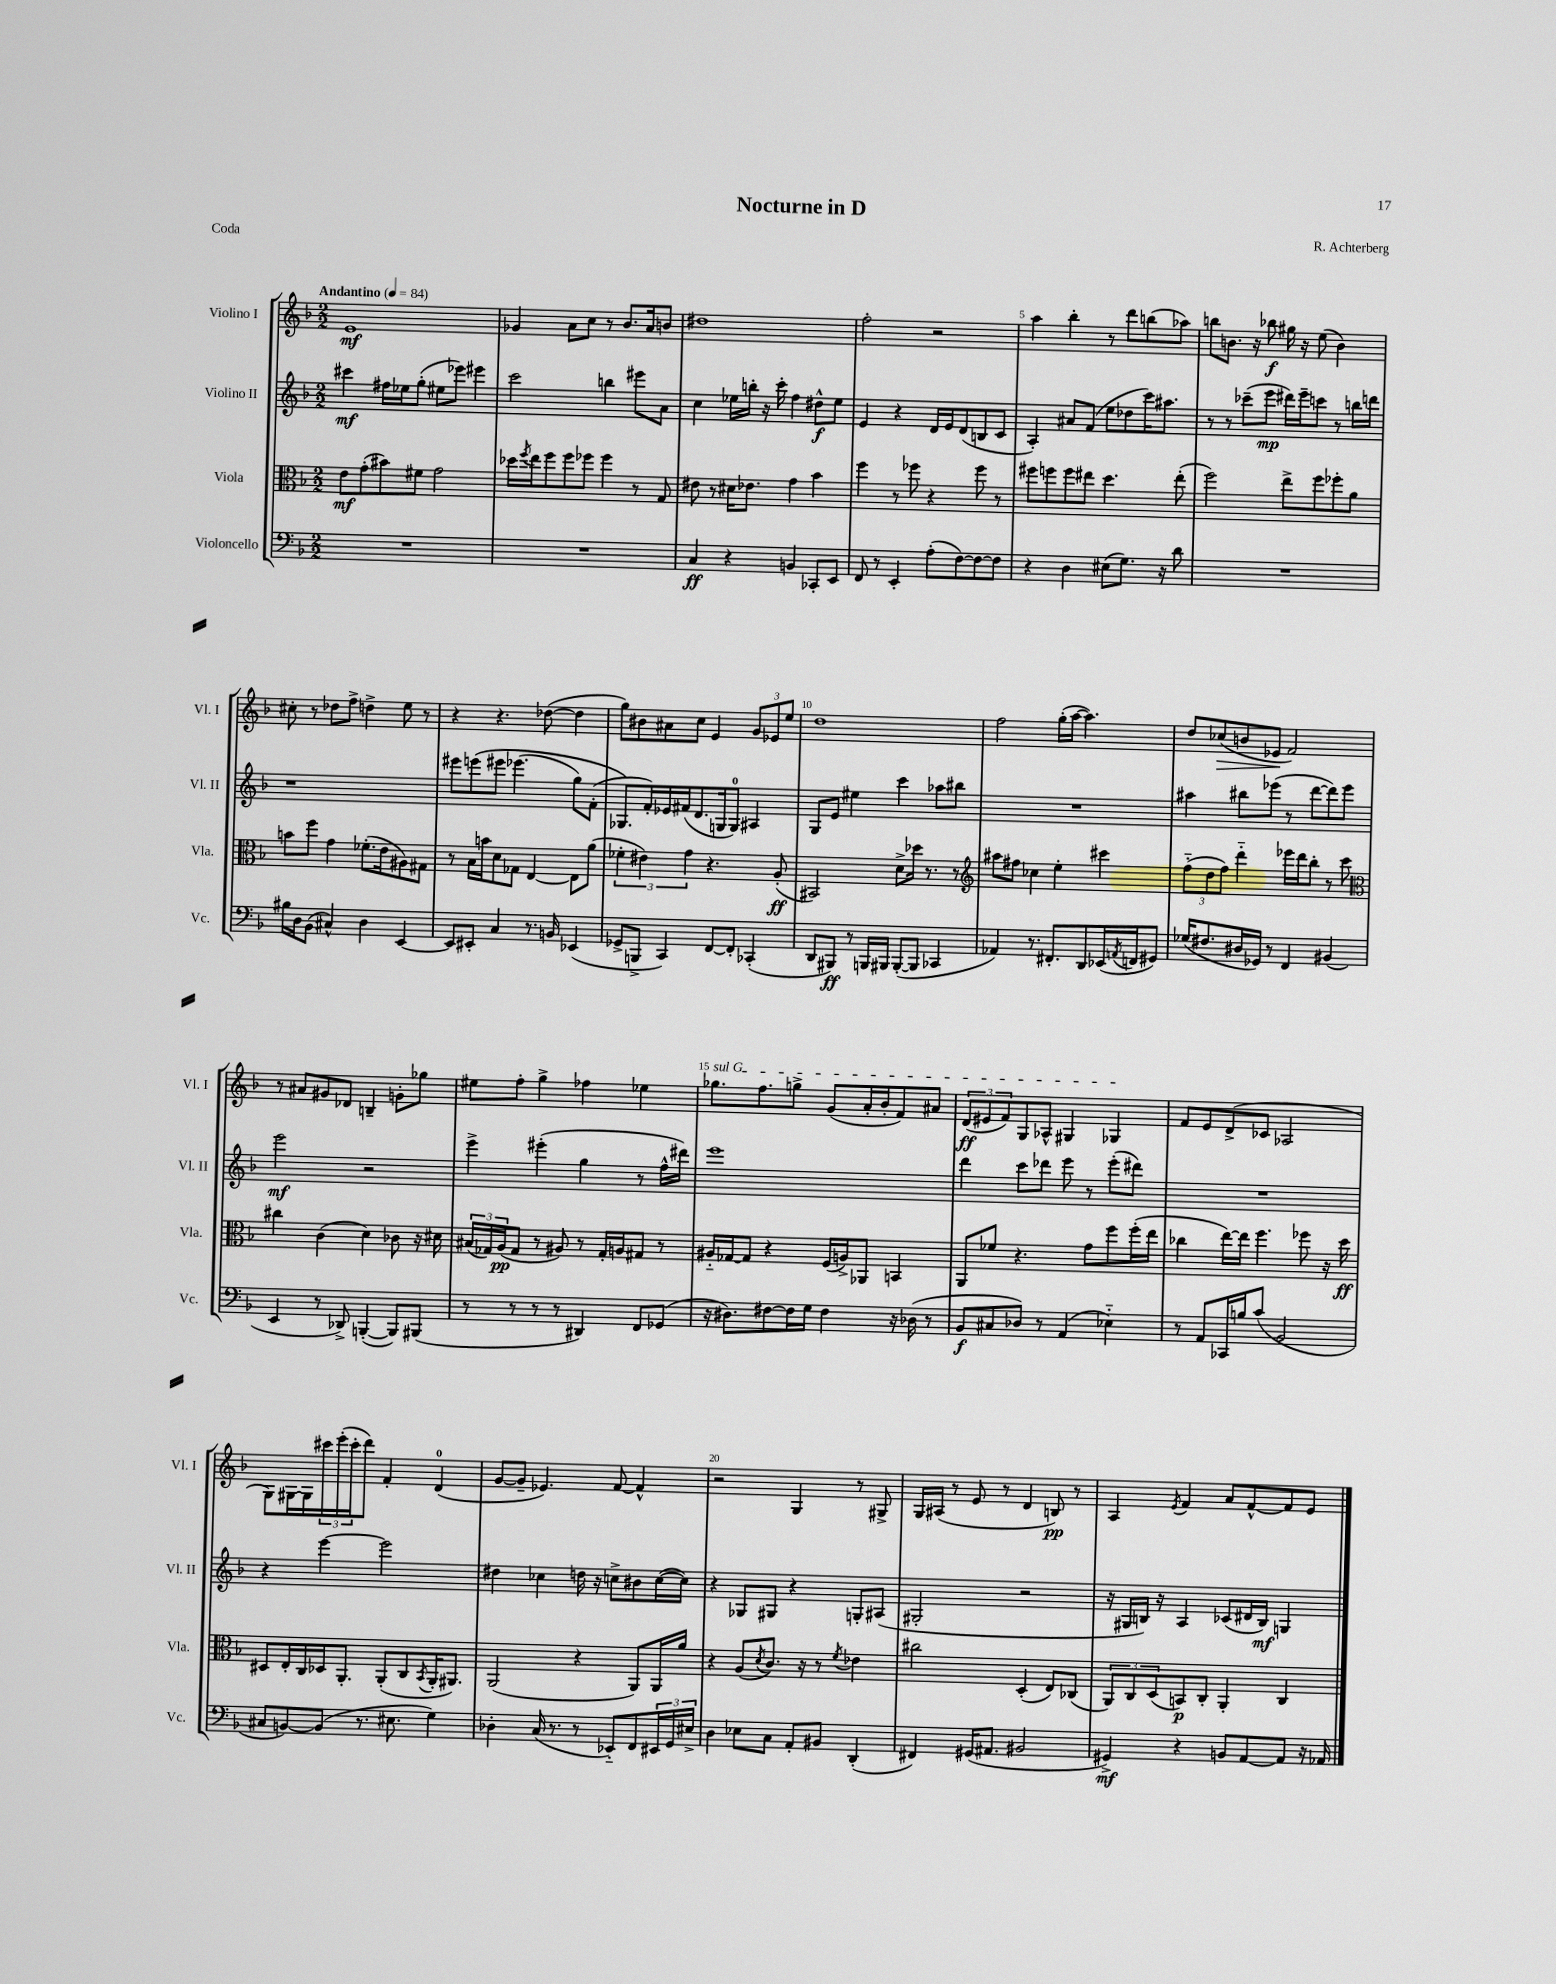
\header { title = "Nocturne in D" composer = "R. Achterberg" piece = "Coda" }
<<
\new StaffGroup <<
\new Staff = "s0" \with { instrumentName = "Violino I" shortInstrumentName = "Vl. I" } {
    \clef treble \key f \major \numericTimeSignature \time 2/2 \tempo "Andantino" 4 = 84
    e'1\mf |
    ges'4 a'8 c''8 r8 bes'8. a'16 b'8 |
    dis''1 |
    f''2-. r2 |
    a''4 bes''4-. r8 d'''8 b''8( aes''8) |
    b''8 b'8. r16 bes''8\f gis''16 r16 e''8( b'4) |
    cis''8-. r8 des''8 f''8-> d''4-> e''8 r8 |
    r4 r4. des''8~( des''4 |
    g''8) bis'8 ais'8 c''8 e'4 \tuplet 3/2 { g'8 ees'8 e''8 } |
    d''1 |
    f''2 g''16-.( a''16~ a''4.) |
    d''8 ces''8\>( b'8 ees'8\! f'2) |
    r8 ais'8 gis'8 des'8 b4-- g'8-. ges''8 |
    eis''8 f''8-. g''4-> fes''4 ees''4 |
    \once \override TextSpanner.bound-details.left.text = \markup { \italic "sul G" } ges''8.\startTextSpan f''8. g''8-> g'8( a'16-. bes'16-. f'8) ais'8 |
    \tuplet 3/2 { d'8\ff( eis'8 f'8) } g8 aes8-^ gis4 ges4\stopTextSpan |
    f'8 e'8 d'8->( ces'8 aes2 |
    g8) gis16~ gis16 \tuplet 3/2 { cis'''16 e'''16-.( cis'''16-. } d'''8) f'4-. d'4-0( |
    g'8~ g'8-- ees'4.) f'8~ f'4-^ |
    r2 g4 r8 gis8-> |
    g16 ais16( r8 e'8 r8 d'4 b8\pp) r8 |
    a4 \acciaccatura { e'8 } f'4 a'8 f'8~-^ f'8 e'8 \bar "|." |
}
\new Staff = "s1" \with { instrumentName = "Violino II" shortInstrumentName = "Vl. II" } {
    \clef treble \key f \major \numericTimeSignature \time 2/2
    cis'''4\mf fis''16 ees''16 g''8-.( eis''8 ees'''8) eis'''4 |
    c'''2 b''4 eis'''8 a'8 |
    c''4 ees''16 b''16-. r16 c'''16-. f''4 dis''8-^\f ees''8 |
    e'4 r4 d'16 e'16 d'8( b8 c'8 |
    a4-.) ais'8 f'8( e''8 des''8 c'''16) ais''8. |
    r8 r8 ces'''8--( e'''8\mp dis'''16) e'''16-- c'''8 r8 b''16 d'''16 |
    r1 |
    eis'''8 e'''8\( eis'''8 ees'''4.( g''8) f'8-.( |
    ges8.\) f'16-.) ees'16 fis'16( d'8. g16 g8-0) ais4 |
    g8 e'8 eis''4 c'''4 aes''8 bis''8 |
    R1 |
    ais''4 bis''8 ees'''8( r8 d'''8~ d'''8) ees'''8 |
    e'''2\mf r2 |
    e'''4-> eis'''4-.( g''4 r8 f''16-^ dis'''16) |
    e'''1 |
    d'''4 c'''8 des'''8 e'''8 r8 e'''8-.( dis'''8) |
    R1 |
    r4 e'''4~ e'''2 |
    dis''4 ces''4 d''16 r16 c''8-> bis'8 c''16~( c''16) |
    r4 ges8 gis8 r4 g8-. ais8( |
    gis2-. r2 |
    r16 gis16 b16) r16 a4 ces'8( dis'16 b16\mf) g4 \bar "|." |
}
\new Staff = "s2" \with { instrumentName = "Viola" shortInstrumentName = "Vla." } {
    \clef alto \key f \major \numericTimeSignature \time 2/2
    e'8\mf g'8-.( bis'8) fis'8 g'2 |
    des''16 \acciaccatura { f''8 } e''16 f''8 f''8 fes''8 fes''4 r8 g8 |
    eis'8 r8 dis'16 ees'8. g'4 bes'4 |
    f''4 r8 fes''8 r4 fes''8 r8 |
    fis''8 f''8 f''8 eis''8 d''4. eis''8-.( |
    f''2) e''8-> f''8 fes''8-. a'8 |
    b'8 f''8 g'4 fes'8.-.( e'16 ais8) gis8 |
    r8 bes16 b'16 d'8 ges8 e4~ e8 a'8( |
    \tuplet 3/2 { fes'4-. eis'4) g'4 } r4. a8-.\ff( |
    bis,2) d'8-> des''16 r8. r8 |
    \clef treble ais''8 fis''8 ces''4 e''4-. cis'''4 |
    \tuplet 3/2 { f''8-_( d''8 f''8) } d'''4-_ ees'''16 d'''16 bes''8-. r8 c'''8 |
    \clef alto cis''4 c'4( d'4) ces'8 r16 dis'16 |
    \tuplet 3/2 { bis16( ges16) a16\pp( } ges8 r8 ais8) r8 ges16-. a16 gis8 r8 |
    ais16-_ ges16~ ges8 r4 f16( a16->) aes,8 b,4 |
    a,8 fes'8 r4. g'8 f''8 f''16-.( e''16 |
    ces''4 e''16~) e''16 f''4. fes''8 r16 d''16\ff |
    dis8 e16-. c16 des16 a,8.-. a,8-.( c8 \acciaccatura { bes,8 } a,16-. ais,8.) |
    a,2( r4 a,8) a,16 a'16 |
    r4 a8( \acciaccatura { d'8 } c'8.) r16 r8 \acciaccatura { f'8 } ees'4 |
    cis''2 d4-.( e8) ces8( |
    \tuplet 3/2 { a,8) c8 d8( } b,8\p) c8-. a,4-. c4 \bar "|." |
}
\new Staff = "s3" \with { instrumentName = "Violoncello" shortInstrumentName = "Vc." } {
    \clef bass \key f \major \numericTimeSignature \time 2/2
    R1 |
    R1 |
    c4\ff r4 b,4 ces,8-. e,8 |
    f,8 r8 e,4-. a8-.( f8~) f8~ f8 |
    r4 d4 eis8( g8.) r16 d'8 |
    R1 |
    bis16 d16 bes,8( cis4-^) d4 e,4~ |
    e,8 eis,8-. c4 r8. b,16 ees,4( |
    ges,8-> b,,8-> c,4) f,8~ f,8-. ces,4-.( |
    d,8 bis,,8\ff) r8 b,,16 bis,,16 bis,,8~-.( bis,,8 ces,4 |
    aes,4) r8. fis,8.-. d,8 ees,16( \acciaccatura { a,8 } f,16 gis,8) |
    ges16( fis8. dis16 ges,16) r8 f,4 bis,4( |
    e,4 r8 des,8->) b,,4~-.( b,,8) bis,,8( |
    r8 r8 r8 r8 dis,4) f,8 ges,8( |
    r16 dis8.) fis8~ fis16 g16 fis4 r16 des16( r8 |
    bes,8\f cis8 des8) r8 a,4( ees4-_) |
    r8 a,8 ces,16 b16 c'8( bes,2 |
    cis8 b,8~) b,8( r8. eis8. g4) |
    des4-. c16( r8. r8 ees,8-_) f,8 \tuplet 3/2 { eis,16 g,16 eis16-> } |
    d4 ees8 c8 a,8-. bis,8 d,4-.( |
    fis,4) gis,16( ais,8. bis,2 |
    gis,4->\mf) r4 b,8 a,8~ a,8 r16 aes,16 \bar "|." |
}
>>
>>
\layout { \context { \Score \override BarNumber.break-visibility = ##(#f #t #t) barNumberVisibility = #(every-nth-bar-number-visible 5) } }
